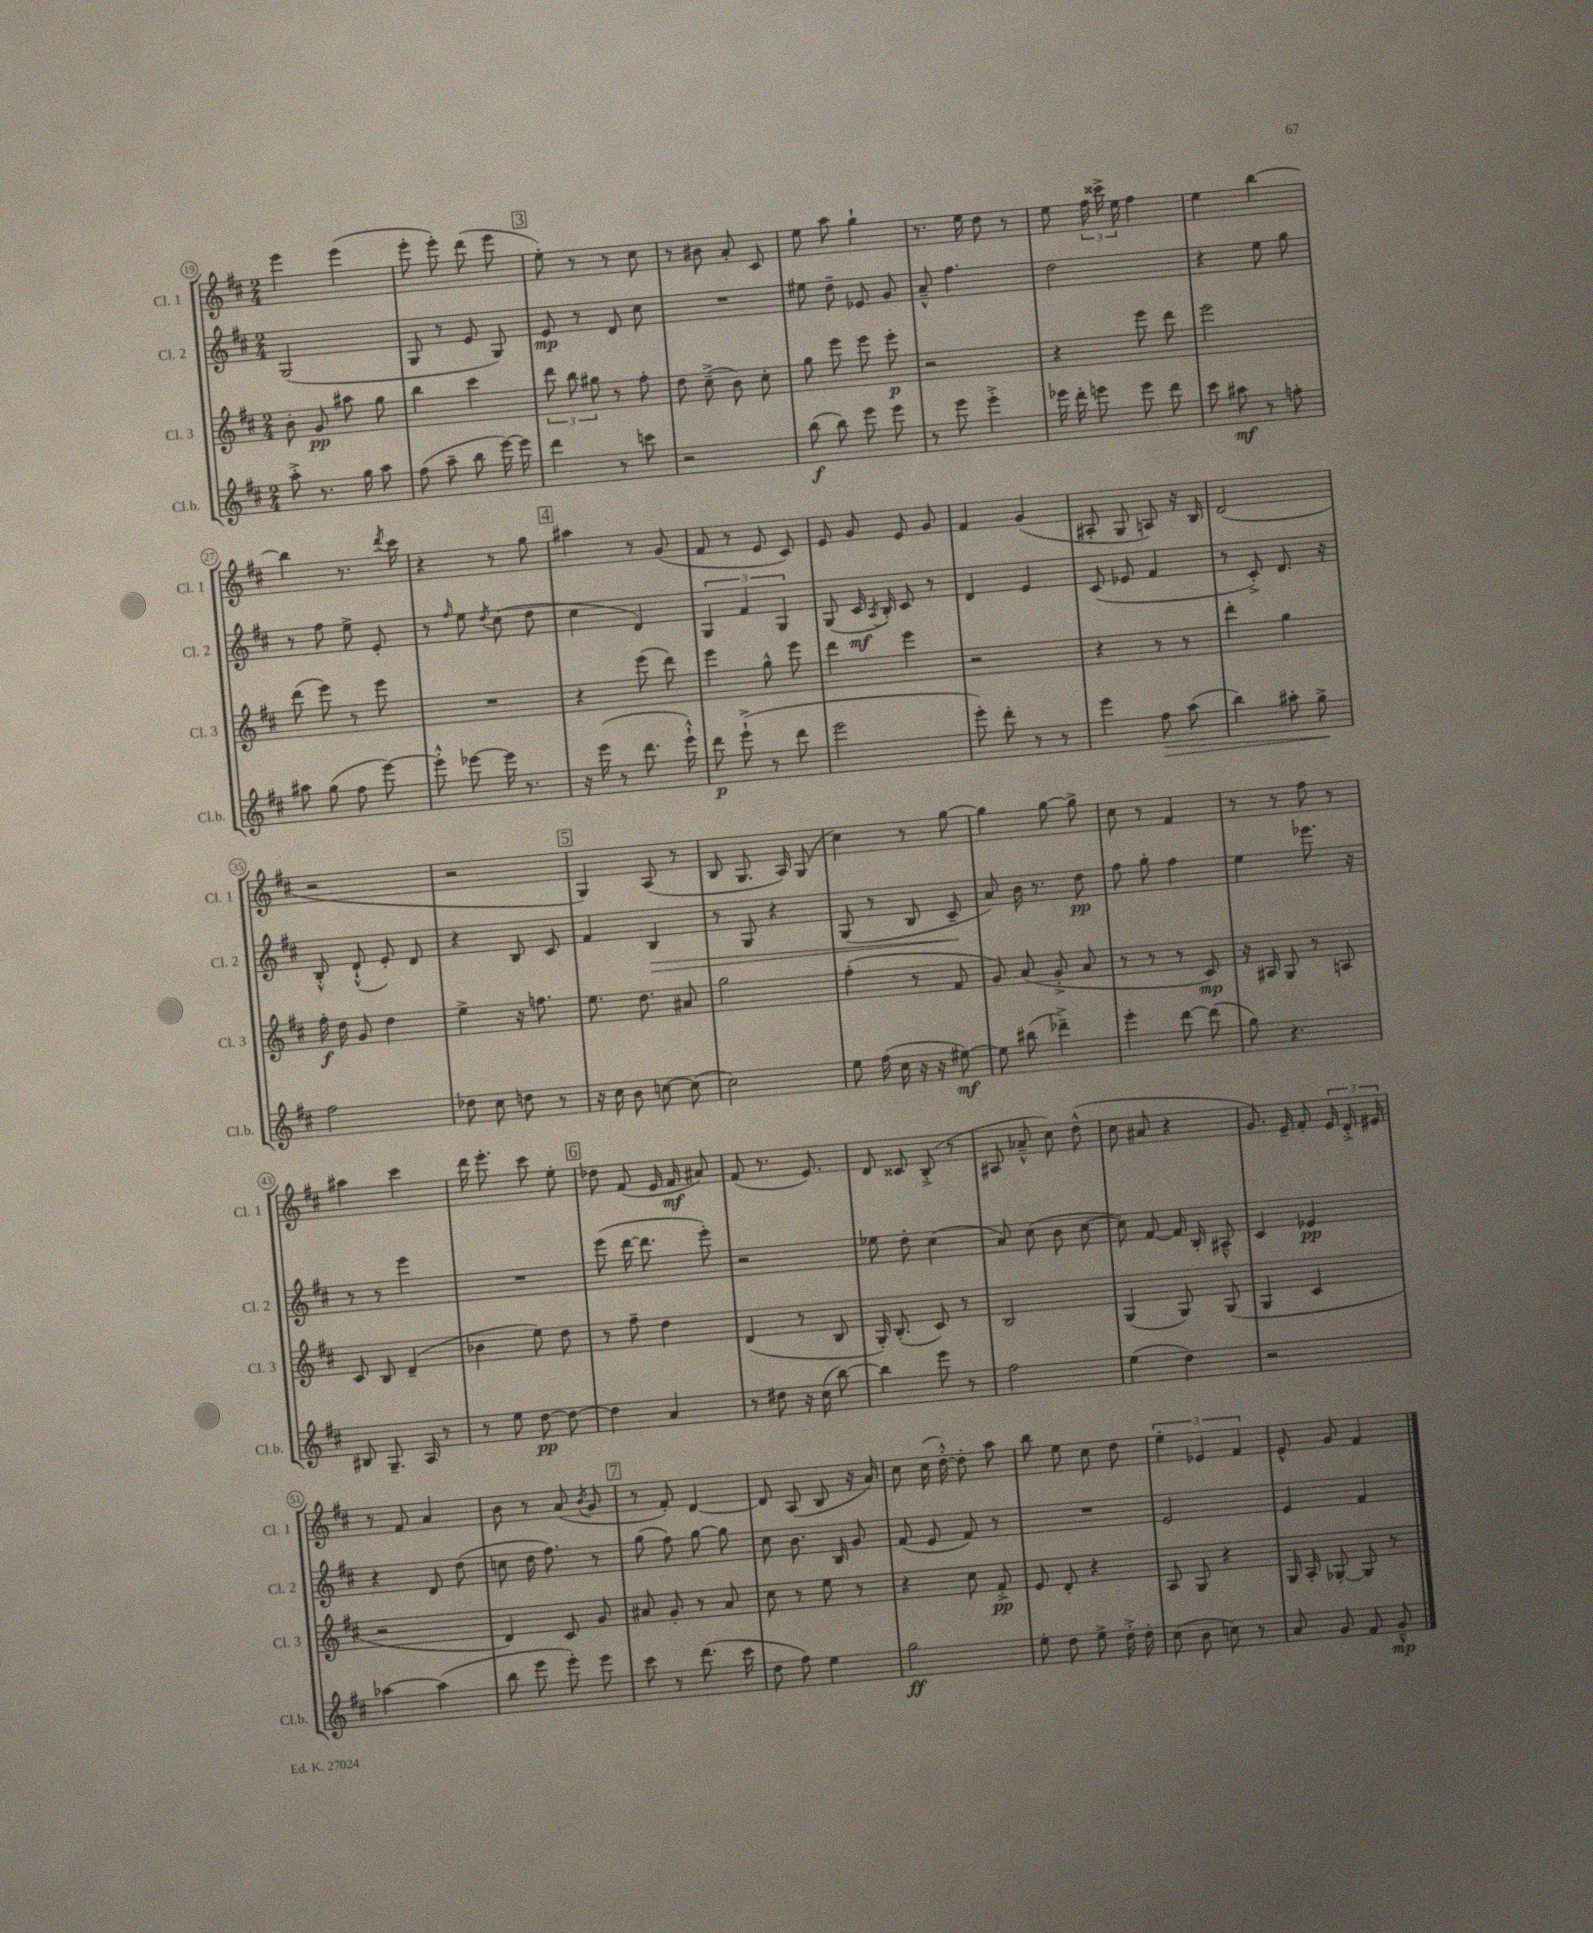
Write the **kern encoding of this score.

**kern	**dynam	**kern	**dynam	**kern	**dynam	**kern	**dynam
*part4	*part4	*part3	*part3	*part2	*part2	*part1	*part1
*staff4	*staff4	*staff3	*staff3	*staff2	*staff2	*staff1	*staff1
*I"Cl.b.	*	*I"Cl. 3	*	*I"Cl. 2	*	*I"Cl. 1	*
*I'Cl.b.	*	*I'Cl. 3	*	*I'Cl. 2	*	*I'Cl. 1	*
*clefG2	*	*clefG2	*	*clefG2	*	*clefG2	*
*k[f#c#]	*	*k[f#c#]	*	*k[f#c#]	*	*k[f#c#]	*
*M2/4	*	*M2/4	*	*M2/4	*	*M2/4	*
=19	=19	=19	=19	=19	=19	=19	=19
8aa'^\	.	8b'\	.	(2G/	.	4eee\	.
8.r	.	8g/	pp	.	.	.	.
.	.	8aa#X\	.	.	.	(4eee\	.
16gg\	.	.	.	.	.	.	.
8aa\	.	8gg\	.	.	.	.	.
=20	=20	=20	=20	=20	=20	=20	=20
(8ff#\	.	4bb\	.	8G/	.	8eee'\	.
8aa~\	.	.	.	8r	.	8eee'\)	.
8bb\	.	4ccc#\	.	8e/	.	(8ddd\	.
[16eee\)	.	.	.	8G/)	.	8eee\	.
16eee\]	.	.	.	.	.	.	.
!!LO:REH:place=s1:t=3
=21	=21	=21	=21	=21	=21	=21	=21
4ddd\	.	12ddd\	.	8e/	mp	8ee'\)	.
.	.	12bb\	.	.	.	.	.
.	.	.	.	8r	.	8r	.
.	.	12gg#X\	.	.	.	.	.
8r	.	8r	.	8d/	.	8r	.
8cccn\	.	8ff#'\	.	8cc#\	.	8cc#\	.
=22	=22	=22	=22	=22	=22	=22	=22
2r	.	8dd\	.	2r	.	8r	.
.	.	(8cc#~^\	.	.	.	8b#X\	.
.	.	8b\)	.	.	.	8a'/	.
.	.	8cc#'\	.	.	.	8c#/	.
=23	=23	=23	=23	=23	=23	=23	=23
(8bb\	f	8gg\	.	8ee#X\	.	8ee\	.
8bb\)	.	8eee\	.	8dd~\	.	8aa\	.
8eee\	.	8eee\	.	8e-X/	.	4gg`\	.
8eee\	.	8eee'\	p	8g/	.	.	.
=24	=24	=24	=24	=24	=24	=24	=24
8r	.	2r	.	8a~^^/	.	8.r	.
8eee\	.	.	.	4.ff#\	.	.	.
.	.	.	.	.	.	16ee\	.
4eee'^\	.	.	.	.	.	8dd\	.
.	.	.	.	.	.	8r	.
=25	=25	=25	=25	=25	=25	=25	=25
16eee-X\	.	4r	.	2dd\	.	8ee\	.
16ddd'\	.	.	.	.	.	.	.
8eeen\	.	.	.	.	.	24ff#\	.
.	.	.	.	.	.	24ccc##X^\	.
.	.	.	.	.	.	24ee\	.
8eee\	.	8eee\	.	.	.	4ff#\	.
8ddd\	.	8ddd\	.	.	.	.	.
=26	=26	=26	=26	=26	=26	=26	=26
8ccc#\	.	2eee\	.	4r	.	4ee\	.
8aa#X\	mf	.	.	.	.	.	.
8r	.	.	.	8ee\	.	[4bb\	.
8ffn'\	.	.	.	8gg\	.	.	.
!!LO:LB:g=z
=27	=27	=27	=27	=27	=27	=27	=27
8aa#X\	.	(8ddd\	.	8r	.	4bb\]	.
(8gg\	.	8eee\)	.	8ff#\	.	.	.
8ff#\	.	8r	.	8ee^\	.	8.r	.
[8eee\)	.	8eee\	.	8e'/	.	.	.
.	.	.	.	.	.	8qddd/	.
.	.	.	.	.	.	16ccc#\	.
=28	=28	=28	=28	=28	=28	=28	=28
8eee'^^\]	.	2r	.	8r	.	4r	.
.	.	.	.	16qqff#/	.	.	.
[8eee-X\	.	.	.	8ee\	.	.	.
.	.	.	.	8qdd/	.	.	.
16eee-\]	.	.	.	(8cc#\	.	8r	.
8.r	.	.	.	.	.	.	.
.	.	.	.	8dd\	.	8gg\	.
!!LO:REH:place=s1:t=4
=29	=29	=29	=29	=29	=29	=29	=29
16r	.	4r	.	4cc#\	.	4aa#X\	.
(16eee\	.	.	.	.	.	.	.
8r	.	.	.	.	.	.	.
8.ddd\	.	(8eee\	.	4d/)	.	8r	.
.	.	8ddd\)	.	.	.	(8g/	.
16eee`^^\)	.	.	.	.	.	.	.
=30	=30	=30	=30	=30	=30	=30	=30
8ddd\	p	4eee\	.	6G/	.	8f#/	.
(8eee`^\	.	.	.	.	.	8r	.
.	.	.	.	6f#/	.	.	.
8r	.	8gg^^\	.	.	.	8e/	.
.	.	.	.	6G/	.	.	.
8ddd\	.	8eee\	.	.	.	8c#/)	.
=31	=31	=31	=31	=31	=31	=31	=31
2eee\	.	4ddd\	.	(8G/	.	8e/	.
.	.	.	.	16c#/	mf	8g/	.
.	.	.	.	8qA/	.	.	.
.	.	.	.	16B'/)	.	.	.
.	.	4eee\	.	8c#/	.	8e/	.
.	.	.	.	8r	.	8g/	.
=32	=32	=32	=32	=32	=32	=32	=32
8eee'\)	.	2r	.	4d/	.	4f#/	.
8ddd'\	.	.	.	.	.	.	.
8r	.	.	.	4e/	.	(4g/	.
8r	.	.	.	.	.	.	.
=33	=33	=33	=33	=33	=33	=33	=33
4eee\	.	4r	.	(8c#/	.	8A#X'/	.
.	.	.	.	8e-X/	.	8G/	.
!	!LO:HP:b	!	!	!	!	!	!
8ff#\	>	8r	.	4f#/	.	8An/)	.
(8aa\	.	8r	.	.	.	16r	.
.	.	.	.	.	.	16B/	.
=34	=34	=34	=34	=34	=34	=34	=34
4bb\)	.	4ddd'\	.	8r	.	(2d/	.
.	.	.	.	8c#'^/)	.	.	.
8aa#X'\	.	4gg\	.	8.d/	.	.	.
8gg^\	.	.	.	.	.	.	.
.	.	.	.	16r	.	.	.
.	]	.	.	.	.	.	.
!!LO:LB:g=z
=35	=35	=35	=35	=35	=35	=35	=35
2ff#\	.	16ff#'\	f	8B'^^/	.	2r	.
.	.	16dd\	.	.	.	.	.
.	.	8g/	.	(8d`^^/	.	.	.
.	.	4dd\	.	8e'/)	.	.	.
.	.	.	.	8d/	.	.	.
=36	=36	=36	=36	=36	=36	=36	=36
8dd-X\	.	4ee^\	.	4r	.	2r	.
8cc#\	.	.	.	.	.	.	.
8ddn\	.	16r	.	8B/	.	.	.
.	.	8.ffn\	.	.	.	.	.
8r	.	.	.	8c#/	.	.	.
!!LO:REH:place=s1:t=5
=37	=37	=37	=37	=37	=37	=37	=37
16r	.	8.ee\	.	4f#/	.	4G/)	.
16cc#\	.	.	.	.	.	.	.
8b\	.	.	.	.	.	.	.
.	.	8.dd\	.	.	.	.	.
!	!	!	!	!	!LO:HP:b	!	!
[8ccn\	.	.	.	4B/	>	(8A/	.
(8cc\]	.	8a#X/	.	.	.	8r	.
=38	=38	=38	=38	=38	=38	=38	=38
2cc#\)	.	2gg\	.	8r	.	8B/	.
.	.	.	.	8G/	.	8.G/	.
.	.	.	.	4r	.	.	.
.	.	.	.	.	.	16A/)	.
.	.	.	.	.	.	(8G/	.
=39	=39	=39	=39	=39	=39	=39	=39
8ee\	.	(4ff#'\	.	(8G/	.	4cc#\)	.
(16ff#\	.	.	.	8r	.	.	.
16cc#\	.	.	.	.	.	.	.
16r	.	8r	.	8B/	.	8r	.
16r	.	.	.	.	.	.	.
[8ee#X\)	mf	8f#/	.	8c#~/	.	[8gg\	.
.	.	.	.	.	]	.	.
=40	=40	=40	=40	=40	=40	=40	=40
8ee#\]	.	8g/)	.	8a/)	.	4gg\]	.
(8bb#X\	.	(8a/	.	16b\	.	.	.
.	.	.	.	8.r	.	.	.
4ddd-X~^\)	.	8g'^/	.	.	.	[8gg\	.
.	.	8a/	.	8dd\	pp	8gg^\]	.
=41	=41	=41	=41	=41	=41	=41	=41
4eee'\	.	8r	.	8ff#\	.	8cc#\	.
.	.	8r	.	8gg'\	.	8r	.
[8ddd\	.	8r	.	4ff#\	.	4f#/	.
(8ddd\]	.	8c#/)	mp	.	.	.	.
=42	=42	=42	=42	=42	=42	=42	=42
8gg\)	.	16r	.	4ee\	.	8r	.
.	.	16A#X/	.	.	.	.	.
4.r	.	8G/	.	.	.	8r	.
.	.	8r	.	8.eee-X\	.	8ff#\	.
.	.	8An/	.	.	.	8r	.
.	.	.	.	16r	.	.	.
!!LO:LB:g=z
=43	=43	=43	=43	=43	=43	=43	=43
8B#X/	.	8c#/	.	8r	.	4aa#X\	.
8.G~/	.	8B/	.	8r	.	.	.
.	.	(4d~/	.	4eee\	.	4ccc#\	.
16A/	.	.	.	.	.	.	.
8r	.	.	.	.	.	.	.
=44	=44	=44	=44	=44	=44	=44	=44
8r	.	4b-X\	.	2r	.	16ddd\	.
.	.	.	.	.	.	8.eee'\	.
8ee\	.	.	.	.	.	.	.
[8dd\	pp	8ee\)	.	.	.	8ccc#\	.
8dd\_	.	8dd\	.	.	.	8ee'\	.
!!LO:REH:place=s1:t=6
=45	=45	=45	=45	=45	=45	=45	=45
4dd\]	.	8r	.	(8eee\	.	8dd-X\	.
.	.	8ff#~\	.	[16ddd\	.	(8f#/	.
.	.	.	.	8.ddd\]	.	.	.
4a/	.	4dd\	.	.	.	16e/	.
.	.	.	.	.	.	16f#/	mf
.	.	.	.	8eee'\)	.	8a#X/)	.
=46	=46	=46	=46	=46	=46	=46	=46
8r	.	(4d/	.	2r	.	(8f#/	.
8dd#X\	.	.	.	.	.	8.r	.
16r	.	8r	.	.	.	.	.
(16cc#\	.	.	.	.	.	8.e/)	.
[8bb\)	.	8B/	.	.	.	.	.
=47	=47	=47	=47	=47	=47	=47	=47
4bb\]	.	16G'/)	.	8ee-X\	.	8d/	.
.	.	(8.B'/	.	.	.	.	.
.	.	.	.	8dd'\	.	8c##X/	.
8eee\	.	8c#/)	.	(4cc#\	.	(8B'^/	.
8r	.	8r	.	.	.	8r	.
=48	=48	=48	=48	=48	=48	=48	=48
2ff#\	.	2B/	.	8a/)	.	8A#X/	.
.	.	.	.	(8cc#\	.	8a-X~^^/	.
.	.	.	.	8b\	.	8cc#\)	.
.	.	.	.	[8cc#\	.	(8dd^^\	.
=49	=49	=49	=49	=49	=49	=49	=49
(4ee\	.	(4G/	.	8cc#\])	.	8cc#\	.
.	.	.	.	[8f#/	.	8a#X/	.
4dd\)	.	8G/)	.	16f#/]	.	4r	.
.	.	.	.	16B'/	.	.	.
.	.	(8G/	.	8A#X~^^/	.	.	.
=50	=50	=50	=50	=50	=50	=50	=50
2r	.	4G/	.	4c#/	.	8.g/)	.
.	.	.	.	.	.	16e~/	.
.	.	4c#/	.	4e-X/	pp	8f#'/	.
.	.	.	.	.	.	24e/	.
.	.	.	.	.	.	24d'^/	.
.	.	.	.	.	.	24e#X/	.
!!LO:LB:g=z
=51	=51	=51	=51	=51	=51	=51	=51
[4aa-X\	.	2r	.	4r	.	8r	.
.	.	.	.	.	.	8f#/	.
(4aa-\]	.	.	.	8d/	.	4a/	.
.	.	.	.	(8dd\	.	.	.
=52	=52	=52	=52	=52	=52	=52	=52
8bb\	.	4d/)	.	8ccn\	.	8b\	.
8eee\	.	.	.	16dd\	.	8r	.
.	.	.	.	8.ff#\)	.	.	.
8eee'\)	.	8c#/	.	.	.	(8a/	.
.	.	.	.	.	.	8qb/	.
8eee\	.	8g/	.	8r	.	8g/	.
!!LO:REH:place=s1:t=7
=53	=53	=53	=53	=53	=53	=53	=53
8ccc#\	.	8a#X/	.	(8gg\	.	8r	.
8r	.	8g'/	.	8ff#\)	.	8f#'/)	.
(8.ddd\	.	8r	.	[8gg\	.	[4d/	.
.	.	8a#/	.	8gg\]	.	.	.
16ccc#\	.	.	.	.	.	.	.
=54	=54	=54	=54	=54	=54	=54	=54
8dd\	.	8cc#\	.	8cc#\	.	8d/]	.
8ff#\)	.	8r	.	8.b\	.	(8A/	.
4ee\	.	8ee\	.	.	.	8B/	.
.	.	.	.	16B/	.	.	.
.	.	8r	.	8g/	.	16r	.
.	.	.	.	.	.	16a/)	.
=55	=55	=55	=55	=55	=55	=55	=55
2gg\	ff	4r	.	(8f#/	.	8cc#\	.
.	.	.	.	8e/	.	(16cc#\	.
.	.	.	.	.	.	[16dd'^^\)	.
.	.	8cc#\	.	8f#/)	.	8dd'\]	.
.	.	8f#'^/	pp	8r	.	8aa\	.
=56	=56	=56	=56	=56	=56	=56	=56
8ee'\	.	8e/	.	2r	.	8bb\	.
8dd\	.	8d'/	.	.	.	8ee\	.
8ee^\	.	4r	.	.	.	8cc#\	.
16dd'^\	.	.	.	.	.	8dd\	.
16dd'\	.	.	.	.	.	.	.
=57	=57	=57	=57	=57	=57	=57	=57
(8cc#\	.	8A/	.	2e/	.	6ee'\	.
8b\	.	8G/	.	.	.	.	.
.	.	.	.	.	.	6e-X/	.
8ccn\)	.	4r	.	.	.	.	.
.	.	.	.	.	.	6f#/	.
8r	.	.	.	.	.	.	.
=58	=58	=58	=58	=58	=58	=58	=58
8a/	.	16G/	.	4e/	.	8e^^/	.
.	.	16A'/	.	.	.	.	.
8g/	.	[8G-X'/	.	.	.	8g/	.
8f#/	.	8G-/]	.	4f#/	.	4f#/	.
8g~^^/	mp	8r	.	.	.	.	.
==	==	==	==	==	==	==	==
*-	*-	*-	*-	*-	*-	*-	*-
